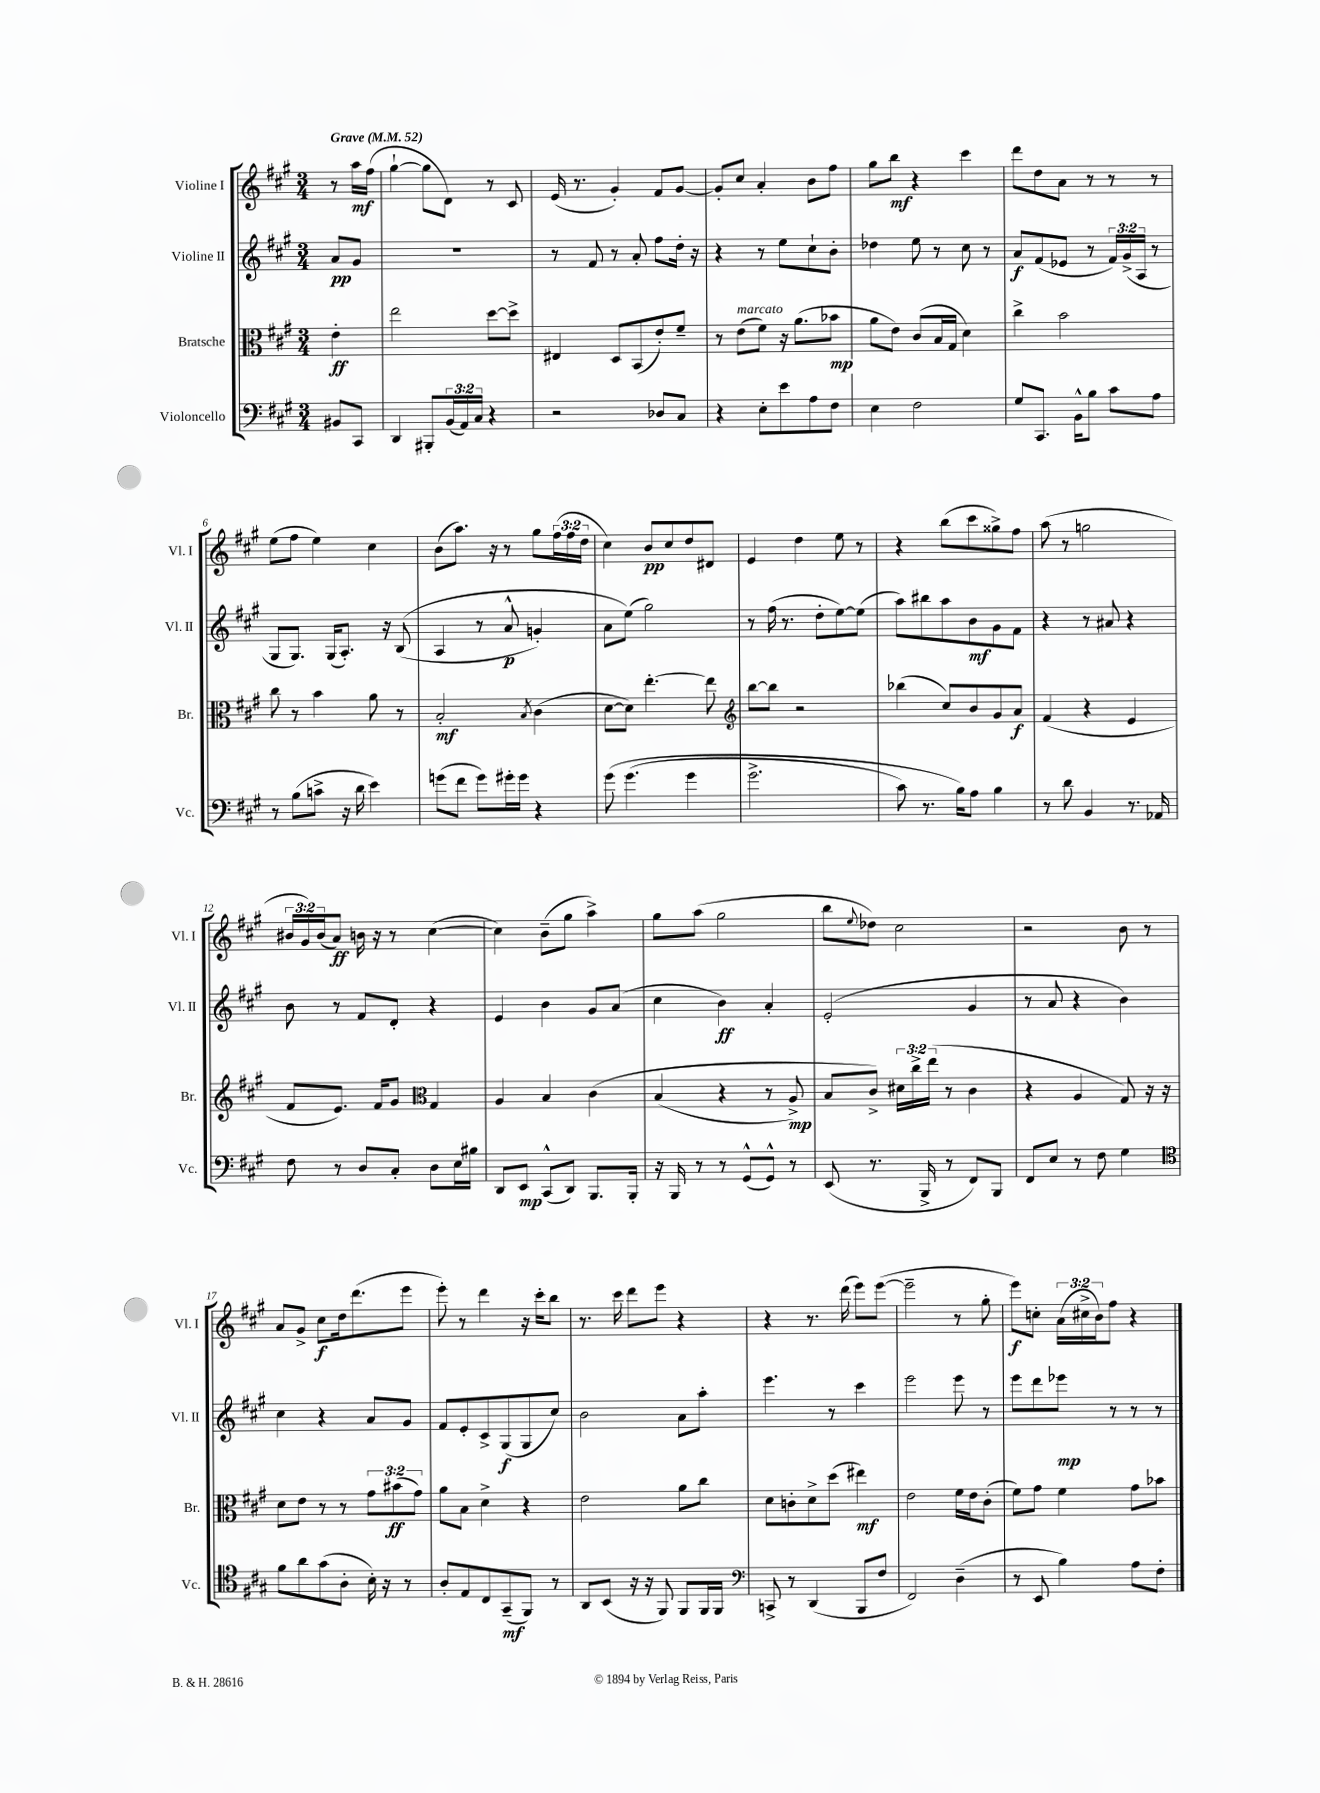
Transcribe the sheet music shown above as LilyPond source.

<<
\new StaffGroup <<
\new Staff = "s0" \with { instrumentName = "Violine I" shortInstrumentName = "Vl. I" } {
    \clef treble \key a \major \numericTimeSignature \time 3/4 \override Staff.TupletNumber.text = #tuplet-number::calc-fraction-text \partial 4 \tempo "Grave" 4 = 52
    r8 a''16\mf fis''16( |
    gis''4~-! gis''8 d'8) r8 cis'8 |
    e'16( r8. gis'4-.) fis'8 gis'8~ |
    gis'8-. cis''8 a'4-. b'8 fis''8 |
    gis''8 b''8\mf r4 cis'''4 |
    d'''8 d''8 a'8 r8 r8 r8 |
    e''8( fis''8 e''4) cis''4 |
    b'8( a''8.) r16 r8 gis''8 \tuplet 3/2 { fis''16( fis''16 d''16 } |
    cis''4) b'8\pp cis''8 d''8 dis'8 |
    e'4 d''4 e''8 r8 |
    r4 b''8( cis'''8 gisis''8->) fis''8 |
    a''8( r8 g''2 |
    \tuplet 3/2 { bis'16 gis'16) bis'16( } a'8\ff) b'16 r16 r8 cis''4~( |
    cis''4) b'8--( gis''8 a''4->) |
    gis''8 a''8( gis''2 |
    b''8 \appoggiatura { e''8 } des''8) cis''2 |
    r2 b'8 r8 |
    a'8 gis'8-> cis''8\f d''16 d'''8.( e'''8 |
    e'''8-.) r8 d'''4 r16 cis'''16-. b''8 |
    r8. cis'''16 d'''8 e'''8 r4 |
    r4 r8. d'''16( e'''8) e'''8~( |
    e'''2-- r8 gis''8-. |
    e'''8\f) c''8-. \tuplet 3/2 { a'16( cis''16-> b'16) } fis''8 r4 \bar "|." |
}
\new Staff = "s1" \with { instrumentName = "Violine II" shortInstrumentName = "Vl. II" } {
    \clef treble \key a \major \numericTimeSignature \time 3/4 \override Staff.TupletNumber.text = #tuplet-number::calc-fraction-text \partial 4
    a'8\pp gis'8 |
    R2. |
    r8 fis'8 r8 a'8-. fis''8 d''16-. r16 |
    r4 r8 e''8 cis''8-! b'8-. |
    des''4 e''8 r8 cis''8 r8 |
    a'8\f fis'8( ees'8 r8 \tuplet 3/2 { fis'16) gis'16->( a16 } r8 |
    gis8 gis8.) gis16( a8.-.) r16 b8(\( |
    a4 r8 a'8-^\p g'4-.) |
    a'8 e''8(\) gis''2) |
    r8 fis''16( r8. d''8-. e''8~) e''8( |
    a''8) bis''8 a''8 b'8\mf gis'8 fis'8 |
    r4 r8 ais'8 r4 |
    b'8 r8 fis'8 d'8-. r4 |
    e'4 b'4 gis'8 a'8( |
    cis''4 b'4\ff) a'4-. |
    e'2-.( gis'4 |
    r8 a'8 r4 b'4) |
    cis''4 r4 a'8 gis'8 |
    fis'8 e'8-. cis'8-> gis8\f( gis8 cis''8) |
    b'2 a'8 a''8-. |
    e'''4. r8 cis'''4 |
    e'''2 e'''8 r8 |
    e'''8 d'''8 ees'''8\mp r8 r8 r8 \bar "|." |
}
\new Staff = "s2" \with { instrumentName = "Bratsche" shortInstrumentName = "Br." } {
    \clef alto \key a \major \numericTimeSignature \time 3/4 \override Staff.TupletNumber.text = #tuplet-number::calc-fraction-text \partial 4
    e'4-.\ff |
    e''2 d''8~ d''8-> |
    eis4 d8 b,8( e'8-.) fis'8-- |
    r8 e'8^\markup { \italic "marcato" }( fis'8) r16 a'8.( bes'8\mp |
    a'8 e'8) cis'8( b16 gis16 d'4) |
    cis''4-> b'2 |
    cis''8 r8 b'4 a'8 r8 |
    b2-.\mf \acciaccatura { b8 } cis'4( |
    d'8~ d'8) e''4.~-. e''8 |
    \clef treble b''8~ b''8 r2 |
    bes''4( cis''8) b'8 gis'8 a'8\f |
    fis'4( r4 e'4 |
    fis'8 e'8.) fis'16 gis'8 \clef alto gis4 |
    a4 b4 cis'4\( |
    b4( r4 r8 a8->\mp) |
    b8 cis'8->\) \tuplet 3/2 { dis'16 cis''16-> e''16( } r8 cis'4 |
    r4 a4 gis8) r16 r16 |
    d'8 e'8 r8 r8 \tuplet 3/2 { gis'8 bis'8\ff( gis'8) } |
    a'8 b8 d'4-> r4 |
    e'2 a'8 cis''8 |
    d'8 c'8-. d'8-> d''8( eis''4\mf) |
    e'2 fis'16 e'16 cis'8-.( |
    fis'8) gis'8 fis'4 gis'8 bes'8 \bar "|." |
}
\new Staff = "s3" \with { instrumentName = "Violoncello" shortInstrumentName = "Vc." } {
    \clef bass \key a \major \numericTimeSignature \time 3/4 \override Staff.TupletNumber.text = #tuplet-number::calc-fraction-text \partial 4
    bis,8 cis,8 |
    d,4 bis,,8-. \tuplet 3/2 { b,16( a,16) cis16 } r4 |
    r2 des8 cis8 |
    r4 e8-. e'8 a8 fis8 |
    e4 fis2 |
    gis8 cis,8. b,16-^ b8 cis'8 a8 |
    r8 b8( c'8-> r16 d'16 e'4) |
    g'8( fis'8 g'8) gis'16-. gis'16 r4 |
    gis'8\( gis'4.( gis'4 |
    gis'2.-> |
    cis'8) r8. b16\) a8 b4 |
    r8 d'8 b,4 r8. aes,16 |
    fis8 r8 d8 cis8-. d8 e16 bis16 |
    d,8 e,8\mp cis,8-^( d,8) b,,8. b,,16-. |
    r16 b,,16 r8 r8 gis,8-^( gis,8-^) r8 |
    e,8( r8. b,,16-> r8 fis,8) b,,8 |
    fis,8 e8 r8 fis8 gis4 |
    \clef tenor fis'8 a'8 gis'8( a8-. b16-.) r16 r8 |
    a8-. e8 cis8 gis,8--\mf( fis,8) r8 |
    a,8 b,8( r16 r16 fis,8) fis,8 fis,16 fis,16 |
    \clef bass c,8-> r8 d,4( b,,8 fis8 |
    fis,2) d4--( |
    r8 e,8 b4) a8 fis8-. \bar "|." |
}
>>
>>
